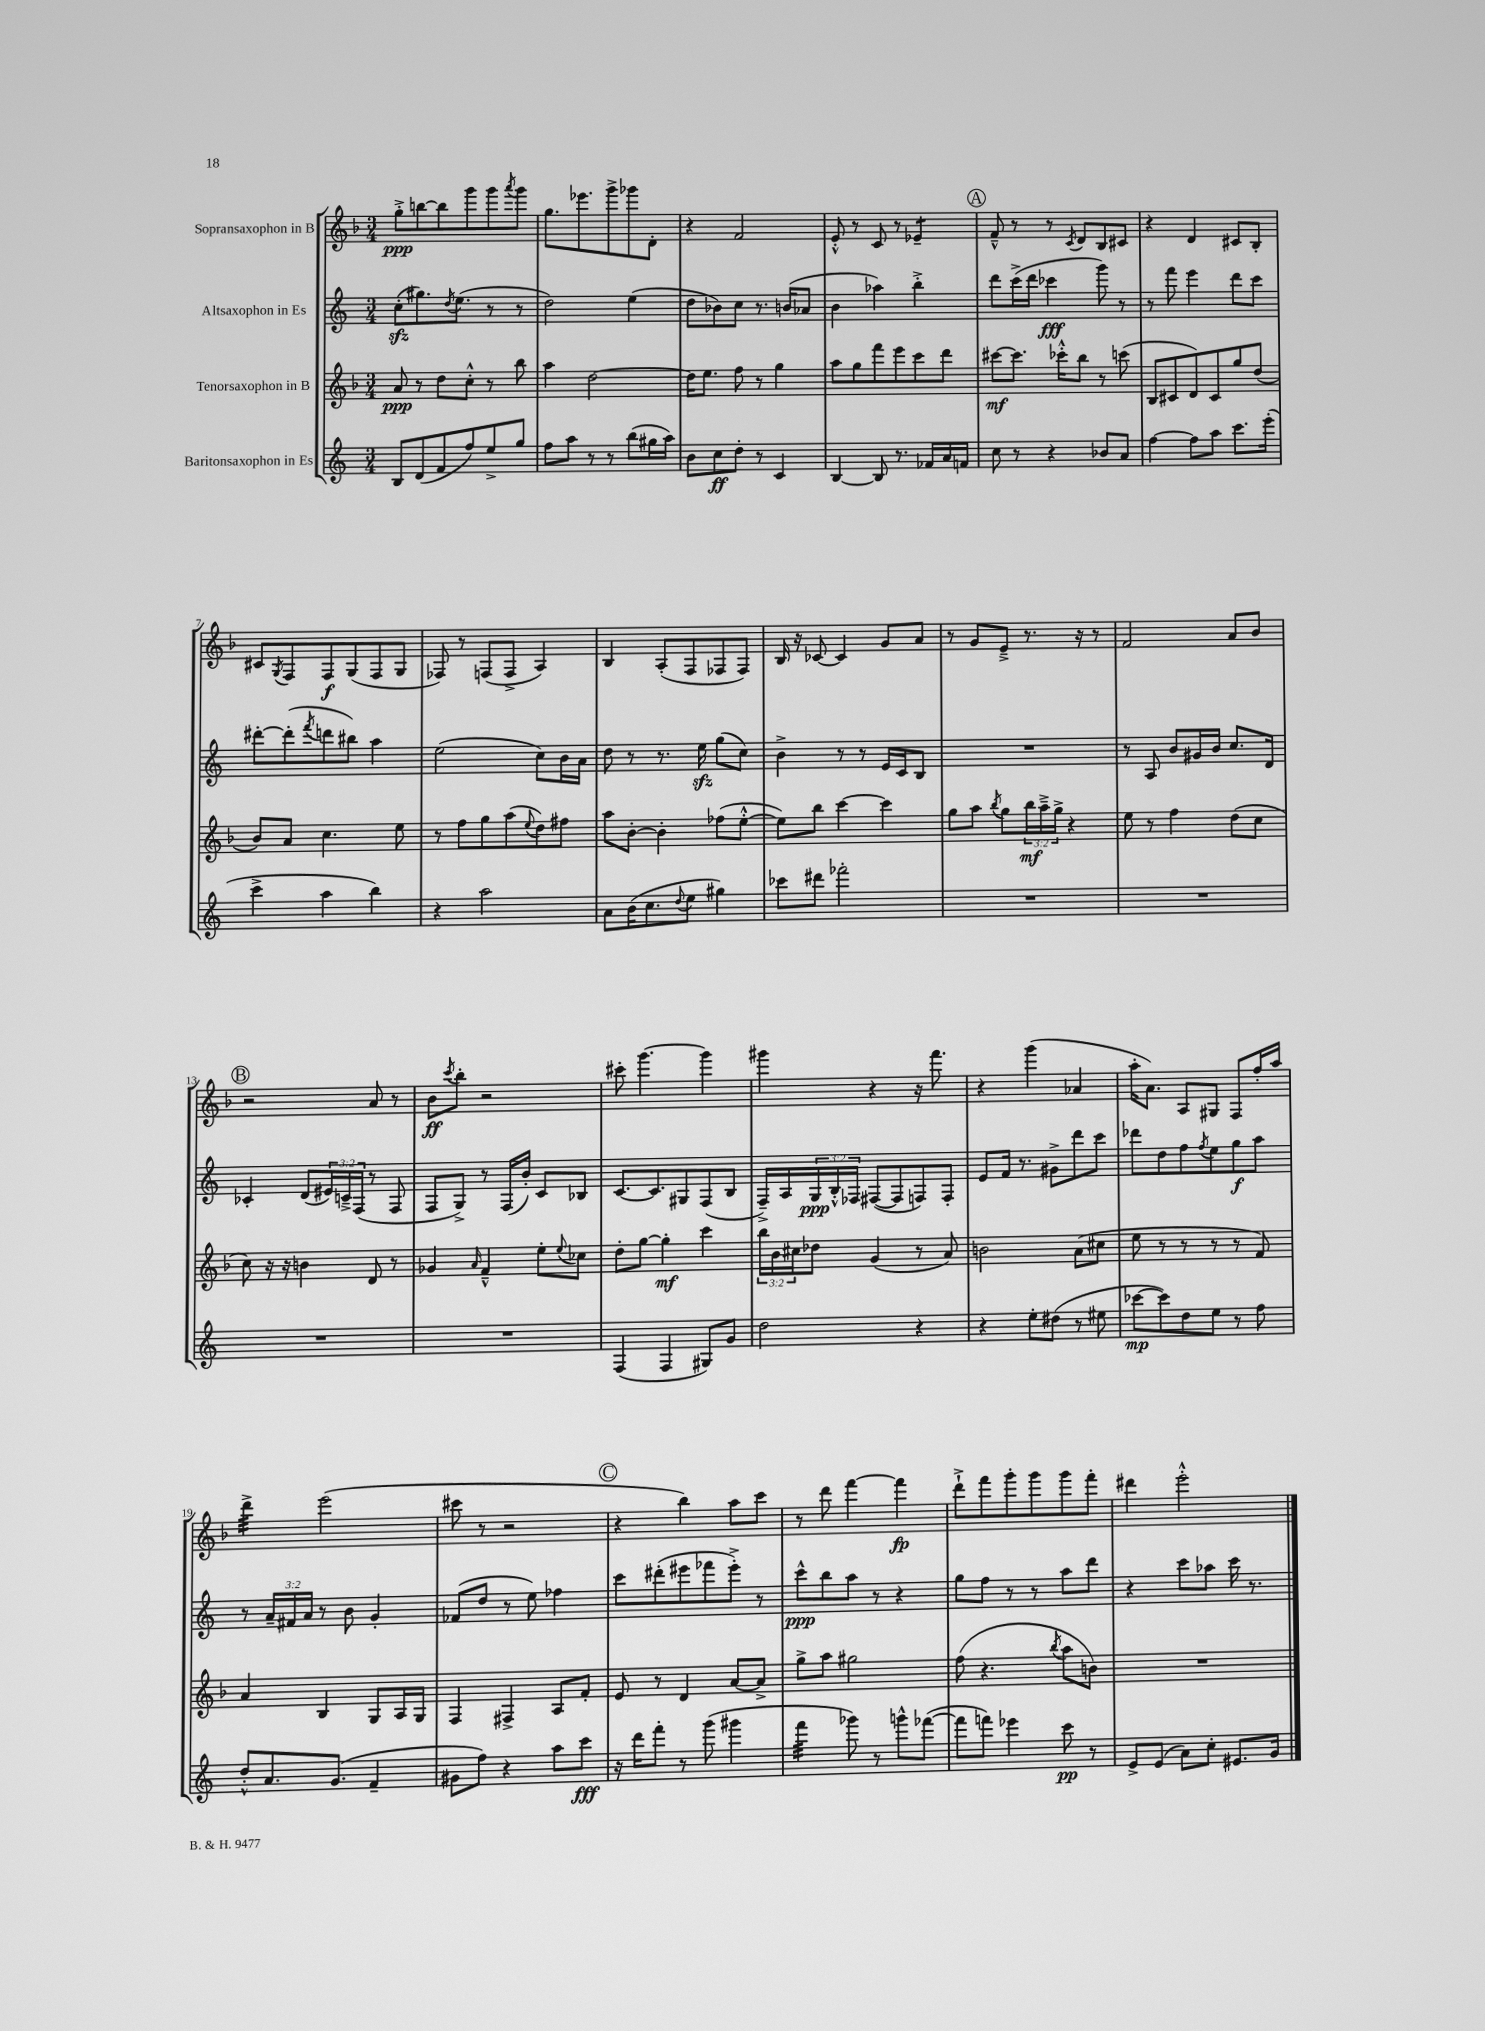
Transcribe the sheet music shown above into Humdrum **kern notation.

**kern	**kern	**kern	**kern
*staff4	*staff3	*staff2	*staff1
*clefG2	*clefG2	*clefG2	*clefG2
*k[]	*k[b-]	*k[]	*k[b-]
*M3/4	*M3/4	*M3/4	*M3/4
8B	8a	(8cc'	8gg'^
(8d	8r	8.gg#)	[8bb
8f	8dd	.	8bb]
.	.	8qdd	.
.	.	(8.ee	.
8ff)	8cc'^^	.	8ggg
8ee^	8r	8r	8ggg
.	.	.	8qaaa
8gg	8bb-	8r	8ggg
=	=	=	=
8ff	4aa	2dd)	8.gg
8aa	.	.	.
.	.	.	8.eee-
8r	[2dd	.	.
8r	.	.	8ggg^
(8bb	.	(4ee	8ggg-
16gg#	.	.	8d'
16aa)	.	.	.
=	=	=	=
8b	16dd]	8dd	4r
.	8.ee	.	.
8cc	.	8b-)	.
8dd'	8ff	8cc	2f
8r	8r	8.r	.
4c	4gg	.	.
.	.	(16b	.
.	.	8a-	.
=	=	=	=
[4B	8aa	4b	8e'^^
.	8gg	.	8r
8B]	8fff	4aa-)	8c
8.r	8eee	.	8r
.	8ccc	4bb'^	4e-~
16f-	.	.	.
16a	8ddd	.	.
16f	.	.	.
=	=	=	=
8cc	[8ccc#	8ddd	8f~^^
8r	8.ccc#]	(16ccc^	8r
.	.	16ddd	.
4r	.	4ccc-	8r
.	16ccc-'^^	.	.
.	.	.	8qc
.	8bb-	.	8d
8b-	8r	8ggg)	8B-
8a	(8ccc	8r	8c#
=	=	=	=
[4ff	8B-	8r	4r
.	8c#	8fff	.
8ff]	8d)	4eee	4d
8aa	8c#	.	.
8.ccc	8gg	8ddd	8c#
.	(8dd	8ccc	8B-'
(16eee'	.	.	.
=	=	=	=
4ccc^	8b-)	[8ddd#'	8c#
.	.	.	8qG
.	8a	(8ddd#']	8F
.	.	8qfff	.
4aa	4.cc	8ddd	8F
.	.	8bb#)	(8G
4bb)	.	4aa	8F
.	8ee	.	8G
=	=	=	=
4r	8r	(2ee	8F-)
.	8ff	.	8r
2aa	8gg	.	(8F
.	(8aa	.	8F^
.	8qqee	.	.
.	8dd)	8cc)	4A)
.	8ff#	16b	.
.	.	16a	.
=	=	=	=
8a	8aa	8dd	4B-
(16b	[8b-'	8r	.
8.cc	.	.	.
.	4b-']	8.r	(8A'
8qqdd	.	.	.
8ee	.	.	8F
.	.	16ee	.
4gg#)	(8ff-	(8gg	8F-
.	[8ee'^^	8cc)	8F-)
=	=	=	=
8ccc-	8ee])	4b^	16B-
.	.	.	16r
8ddd#	8bb-	.	[8c-
2fff-'	[4ccc	8r	4c-]
.	.	8r	.
.	4ccc]	16e	8g
.	.	16c	.
.	.	8B	8a
=	=	=	=
2.r	8gg	2.r	8r
.	8aa	.	8g
.	8qbb-	.	.
.	8gg	.	8e~^
.	24bb-	.	8.r
.	24aa~^	.	.
.	24gg^	.	.
.	4r	.	.
.	.	.	16r
.	.	.	8r
=	=	=	=
2.r	8ee	8r	2f
.	8r	8A	.
.	4ff	8b	.
.	.	16g#	.
.	.	16b	.
.	(8dd	8.cc	8a
.	8cc	.	8b-
.	.	16d	.
=	=	=	=
2.r	8cc)	4c-'	2r
.	16r	.	.
.	16r	.	.
.	4b	(8d	.
.	.	24e#)	.
.	.	24c~^	.
.	.	(24F	.
.	8d	8r	8a
.	8r	8F	8r
=	=	=	=
2.r	4g-	8F	8b-
.	.	.	8qccc
.	.	8G^)	8bb-'
.	16qqa	.	.
.	4f~^^	8r	2r
.	.	(16F	.
.	.	16b')	.
.	8ee'	8c	.
.	8qqee	.	.
.	8cc-	8B-	.
=	=	=	=
(4F	8dd'	[8.c	8ccc#'
.	[8gg	.	[4.ggg
.	.	8.c]	.
4F	4gg']	.	.
.	.	8G#	.
8G#)	4ccc	(8F	4ggg]
8g	.	8B	.
=	=	=	=
2dd	24bb-	16F~^)	4ggg#
.	24b-	.	.
.	.	16A	.
.	24cc#	.	.
.	8dd-	24G	.
.	.	24B'^^	.
.	.	24F-	.
.	(4g	([8F#	4r
.	.	8F#]	.
4r	8r	8F)	16r
.	.	.	8.fff
.	8a)	8F'	.
=	=	=	=
4r	2b	8e	4r
.	.	16f	.
.	.	8.r	.
8ee'	.	.	(4ggg
(8dd#	.	8g#^	.
8r	(8a	8ddd	4a-
8ee#	8cc#	8ccc	.
=	=	=	=
[8ccc-	8ee	8ddd-	16aa'
.	.	.	8.a)
8ccc-])	8r	8dd	.
8dd	8r	8ff	8A
.	.	8qff	.
8ee	8r	8ee	8G#
8r	8r	8gg	8F
8ff	8f)	8aa	16ff'
.	.	.	16aa
=	=	=	=
8dd'^^	4a	8r	4ddd^
8.a	.	24a~	.
.	.	24f#	.
.	.	24a	.
.	4B-	8r	(2eee
(8.g	.	.	.
.	.	8b	.
4f~	8G	4g'	.
.	16A	.	.
.	16G	.	.
=	=	=	=
8g#	4F	(8f-	8ccc#
8ff)	.	8dd	8r
4r	4F#^	8r	2r
.	.	8ee)	.
8aa	8A	4ff-	.
8ccc	8f'	.	.
=	=	=	=
16r	8e	8ccc	4r
16ddd	.	.	.
8fff'	8r	(8ddd#'	.
8r	4d	8eee#	4bb-)
(8ggg	.	8fff-	.
4ggg#	[8a	8eee#'^)	8aa
.	8a^]	8r	8ccc
=	=	=	=
4fff	8gg^	8ccc^^	8r
.	8aa	8bb	8ddd
8ggg-)	2gg#	8aa	[4fff
8r	.	8r	.
8ggg^^	.	4r	4fff]
([8fff-	.	.	.
=	=	=	=
8fff-]	(8ff	8gg	8ddd`^
8fff)	4.r	8ff	8fff
4eee-	.	8r	8ggg'
.	.	8r	8ggg
.	8qbb-	.	.
8ccc	8aa	8aa	8ggg
8r	8b)	8ddd	8fff'
=	=	=	=
8e^	2.r	4r	4ddd#
(8e	.	.	.
8a)	.	8ccc	2eee'^^
8cc'	.	8aa-	.
8.e#	.	16ccc	.
.	.	8.r	.
16g	.	.	.
==	==	==	==
*-	*-	*-	*-
